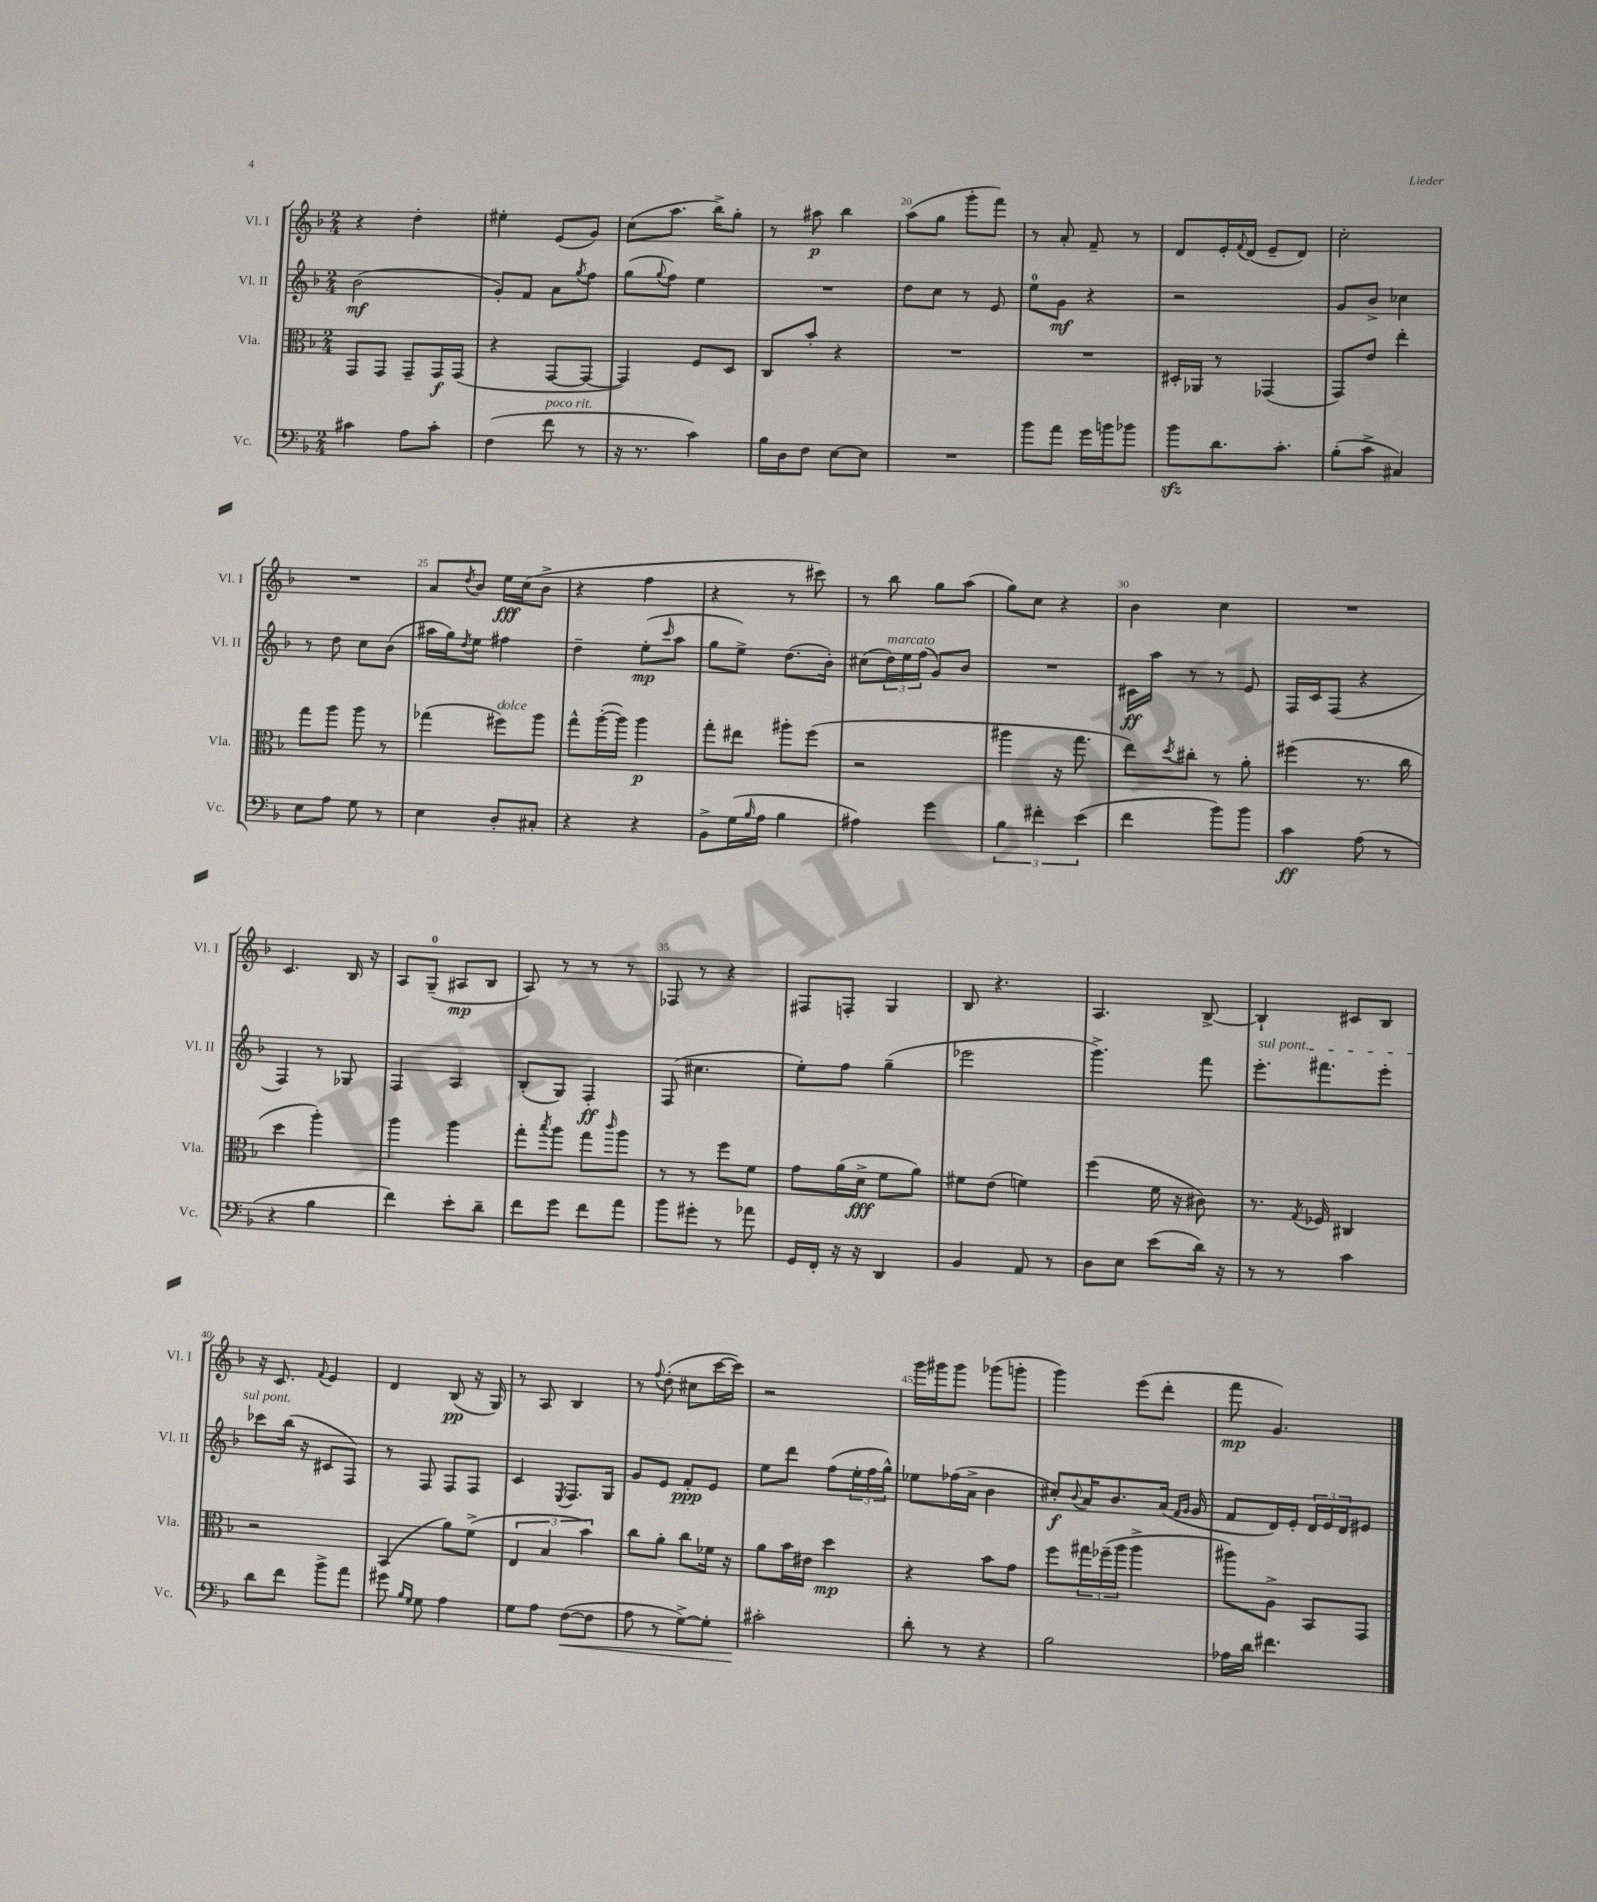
<<
\new StaffGroup <<
\new Staff = "s0" \with { instrumentName = "Vl. I" shortInstrumentName = "Vl. I" } {
    \clef treble \key f \major \numericTimeSignature \time 2/4
    r4 d''4-. |
    eis''4-. e'8( g'8) |
    c''8( a''8. bes''16->) g''8-. |
    r8 ais''8\p bes''4 |
    a''8( g''8 g'''8-. f'''8) |
    r8 a'8-. f'8-- r8 |
    d'8 e'16-. \appoggiatura { f'8 } d'16( e'8-- d'8) |
    c''2-. |
    R2 |
    a'8 \acciaccatura { d''8 } bes'8 e''16\fff c''16( bes'8-> |
    r4 f''4 |
    r4 r8 cis'''8) |
    r8 bes''8 g''8 a''8( |
    g''8) c''8 r4 |
    bes'4 c''4 |
    R2 |
    c'4. bes16 r16 |
    a8 g8-0--( ais8\mp bes8 |
    a8) r8 r8 r8 |
    fes8 r8 r4 |
    fis8 f8-. g4 |
    bes8 r4. |
    a4. bes8~-> |
    bes4-! cis'8 bes8 |
    r16 c'8. \appoggiatura { f'8 } e'4 |
    d'4 bes8\pp( r16 g16) |
    r8 a8 bes4 |
    r8 \appoggiatura { f''8 } d''8-.( cis''8 c'''16~ c'''16) |
    r2 |
    g'''16 gis'''16 gis'''8 ges'''8( g'''8-. |
    g'''4) e'''8( d'''8-. |
    f'''8\mp g'4.) \bar "|." |
}
\new Staff = "s1" \with { instrumentName = "Vl. II" shortInstrumentName = "Vl. II" } {
    \clef treble \key f \major \numericTimeSignature \time 2/4
    bes'2\mf( |
    g'8-.) f'8 a'8 \acciaccatura { g''8 } f''8 |
    g''8( \appoggiatura { g''8 } f''8) e''4 |
    R2 |
    d''8 c''8 r8 e'8 |
    e''8-0 g'8\mf r4 |
    r2 |
    g'8 bes'8-> ces''4 |
    r8 d''8 c''8 bes'8( |
    ais''16 g''16) \acciaccatura { d''8 } e''8 fis''4 |
    d''4-- e''8-.\mp( \grace { c'''16 } a''8 |
    g''8 e''8->) d''8.( bes'16-.) |
    cis''8( \tuplet 3/2 { d''16^\markup { \italic "marcato" }) e''16 f''16( } g'8) bes'8 |
    R2 |
    cis'16\ff a''16 r8 r8 e'8 |
    f16 c'16 f8( r4 |
    f4) r8 ges8 |
    f4 a4 |
    bes8-.( g8) f4-.\ff |
    f8( cis''4. |
    e''8-.) f''8 g''4--( |
    ees'''2 |
    g'''4.->) f'''8 |
    \once \override TextSpanner.bound-details.left.text = \markup { \italic "sul pont." } e'''8.-.\startTextSpan fis'''8. e'''8-. |
    ces'''8 bes''16\stopTextSpan( r16 cis'8 f8) |
    r8 f8 f8 f8 |
    c'4 \acciaccatura { e8 } f8. g16 |
    g'8 e'8 f'8-.\ppp e'8 |
    e''8 d'''8 f''8( \tuplet 3/2 { e''16-. f''16 g''16-^) } |
    ees''8 fes''16( a'16-> bes'4 |
    cis''8-.\f) \appoggiatura { bes'8 } a'16 bes'8. a'16( \grace { f'16 g'16 } g'16 |
    f'8 d'16) e'16-. \tuplet 3/2 { d'16 e'16 d'16 } eis'8 \bar "|." |
}
\new Staff = "s2" \with { instrumentName = "Vla." shortInstrumentName = "Vla." } {
    \clef alto \key f \major \numericTimeSignature \time 2/4
    g,8 g,8 g,8-- g,16\f g,16( |
    r4 g,8~ g,8~ |
    g,4) f8 d8 |
    c8 bes'8-. r4 |
    R2 |
    R2 |
    dis16-. aes,16 r8 ges,4( |
    g,8) e'8 e''4-. |
    g''8 a''8 a''8 r8 |
    ges''4( fis''8^\markup { \italic "dolce" }) a''8 |
    g''8-^ a''16~-.( a''16) a''4\p |
    g''8-. eis''8 ais''8-. f''8( |
    r2 |
    ais''4 r16 g''8. |
    e''8) \acciaccatura { d''8 } cis''8-. r8 a'8-. |
    fis''4( r8. c''16 |
    d''4 a''4-.) |
    a''4 a''4 |
    g''8-. \acciaccatura { bes''8 } a''8 g''8 \grace { c'''16 } a''8 |
    r8 r8 f''8 f'8 |
    g'8 a'16( d'16->\fff f'8 a'8) |
    fis'8 e'8( f'4) |
    f''4( f'16 r16 cis'8) |
    r8. \acciaccatura { g8 } fes16 cis4 |
    r2 |
    bes,4( a'8) f'8->( |
    \tuplet 3/2 { e4 bes4 bes'4) } |
    c''8 a'8-. c''8 fes'16 r16 |
    a'8 bes'16 eis'16 d''4\mp |
    r4 bes'8 g'8 |
    f''8 \tuplet 3/2 { gis''16 fes''16--( a''16 } a''4-> |
    ais''8) a8-> bes,8 g,8 \bar "|." |
}
\new Staff = "s3" \with { instrumentName = "Vc." shortInstrumentName = "Vc." } {
    \clef bass \key f \major \numericTimeSignature \time 2/4
    cis'4 a8 cis'8-. |
    f4( f'8^\markup { \italic "poco rit." } r8 |
    r16 r8. c'4) |
    bes16 d16 f8 e8~ e8 |
    R2 |
    bes'8 a'8 g'16 b'16 bes'8 |
    bes'8\sfz d'8. c'8.-. |
    bes8-.( c'8-> cis4) |
    e8 a8 g8 r8 |
    e4 d8-. cis8-. |
    r4 r4 |
    bes,8-> g16( \grace { bes16 } a16 bes4 |
    ais4) g'4 |
    \tuplet 3/2 { bes4 fis'4-. e'4( } |
    f'4 bes'8) bes'8 |
    c'4\ff a8( r8 |
    r4 bes4 |
    f'4) e'8-. d'8-- |
    f'8 g'8 f'8 a'8 |
    bes'8 gis'8-. r8 aes'8 |
    g,16 f,16-. r16 r16 d,4 |
    bes,4 a,8 r8 |
    d8 e8 e'8( d'16) r16 |
    r8 r8 c'4 |
    d'8 f'8 bes'8-> a'8 |
    gis'8 \grace { bes16 g16 } g8 a4 |
    g8 a8 f8~\<( f8 |
    a8 r8 g8~->) g8-. |
    cis'2-.\! |
    d'8-. r8 r4 |
    bes2 |
    aes16 d'16 fis'4. \bar "|." |
}
>>
>>
\layout { \context { \Score currentBarNumber = #16 \override BarNumber.break-visibility = ##(#f #t #t) barNumberVisibility = #(every-nth-bar-number-visible 5) } }
